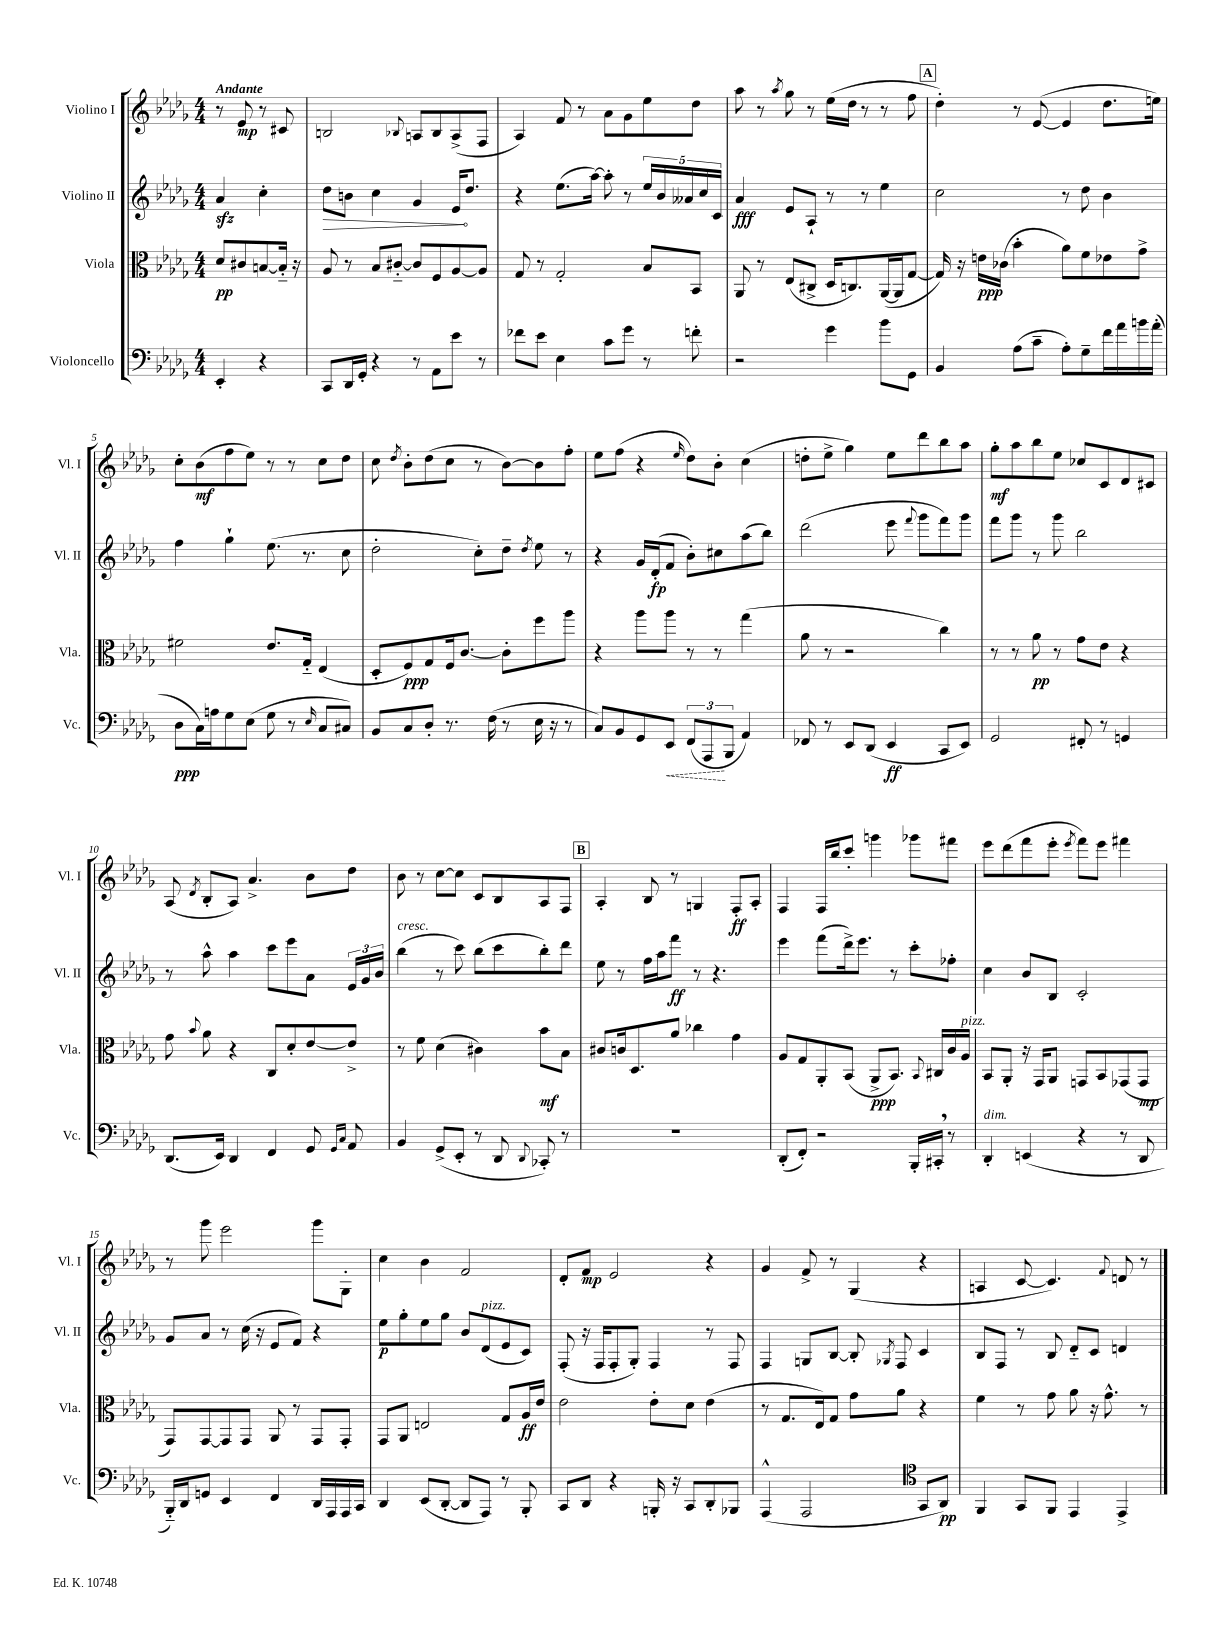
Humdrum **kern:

**kern	**kern	**kern	**kern
*staff4	*staff3	*staff2	*staff1
*clefF4	*clefC3	*clefG2	*clefG2
*k[b-e-a-d-g-]	*k[b-e-a-d-g-]	*k[b-e-a-d-g-]	*k[b-e-a-d-g-]
*M4/4	*M4/4	*M4/4	*M4/4
4EE-'	8d-	4a-	8r
.	8c#	.	8e-
4r	[8B	4cc'	8r
.	16B'~]	.	8c#
.	16r	.	.
=	=	=	=
8CC	8A-	8dd-	2B
16DD-	8r	8b	.
16GG-'	.	.	.
4r	8B-	4cc	.
.	[8c#'~	.	.
.	.	.	8qqB-
8r	8c#]	4g-	8A
8AA-	8F	.	8B-
8e-	[8A-	16e-	(8A^
.	.	8.dd-	.
8r	8A-]	.	8F
=	=	=	=
8f-	8G-	4r	4A-)
8e-	8r	.	.
4E-	2G-'	(8.ee-	8f
.	.	.	8r
.	.	[16aa-)	.
8c	.	8aa-']	8a-
8g-	.	8r	8g-
8r	8B-	20ee-	8ee-
.	.	20b-	.
.	.	20a--	.
8f'	8BB-	.	8dd-
.	.	20cc	.
.	.	20c	.
=	=	=	=
2r	8AA-	4a-	8aa-
.	8r	.	8r
.	.	.	8qaa-
.	(8E-	8e-	8gg-
.	8C#^	8A-`	8r
4g-	16D-	8r	(16ee-
.	8.C)	.	16dd-
.	.	8r	8r
8b-	([16AA-	4ee-	8r
.	16AA-]	.	.
8GG-	[8G-	.	8ff
=	=	=	=
4BB-	16G-])	2cc	4dd-')
.	16r	.	.
.	16e	.	.
.	(16c-	.	.
(8A-	4b-'	.	8r
8c~	.	.	([8e-
8A-')	8a-)	8r	4e-]
8G-~	8f	8dd-	.
16f	8e-	4b-	8.dd-
16a-	.	.	.
16b	8g-^	.	.
(16a-'	.	.	16ee)
=	=	=	=
8D-	2f#	4ff	8cc'
16C)	.	.	(8b-
16A	.	.	.
8G-	.	4gg-`	8ff
(8E-	.	.	8ee-)
8G-	8.e-	(8.ee-	8r
8r	.	.	8r
.	16G-'~	8.r	.
16qqE-	.	.	.
8C	(4E-	.	8cc
8C#)	.	8cc	8dd-
=	=	=	=
8BB-	8D-'	2dd-'	8cc
.	.	.	8qdd-
8C	8F)	.	8b-'
8D-'	8G-	.	(8dd-
8.r	16F	.	8cc
.	[8.c	.	.
.	.	8cc')	8r
(16F	.	.	.
8r	8c']	8dd-~	[8b-)
.	.	8qdd-	.
16E-	8ff	8ee-	8b-]
16r	.	.	.
8r	8aa-	8r	8ff'
=	=	=	=
8C)	4r	4r	8ee-
8BB-	.	.	(8ff
8GG-	8aa-	16g-	4r
.	.	(16d-'	.
8EE-	8aa-	8f	.
.	.	.	16qqee-
(12FF	8r	8b-')	8dd-)
12AAA-	.	.	.
.	8r	8cc#	8b-'
12BBB-	.	.	.
4AA-)	(4gg-	(8aa-	(4cc
.	.	8bb-)	.
=	=	=	=
8FF-	8a-	(2ddd-	8dd'
8r	8r	.	8ee-^
8EE-	2r	.	4gg-)
(8DD-	.	.	.
4EE-	.	8eee-	8ee-
.	.	8qqfff	.
.	.	8ggg-	8ddd-
8CC	4cc)	8fff)	8bb-
8EE-)	.	8ggg-	8aa-
=	=	=	=
2GG-	8r	8fff	8gg-'
.	8r	8ggg-	8aa-
.	8a-	8r	8bb-
.	8r	8ggg-	8ee-
8FF#'	8g-	2bb-	8cc-
8r	8e-	.	8c
4GG	4r	.	8d-
.	.	.	8c#
=	=	=	=
(8.DD-	8g-	8r	(8A-
.	8qqb-	.	8qd-
.	8a-	8aa-^^	8B-'
16EE-)	.	.	.
4DD-	4r	4aa-	8A-)
.	.	.	4.a-^
4FF	8C	8ccc	.
.	8d-'	8eee-	.
8GG-	[8e-	8a-	8b-
16qqGG-	.	.	.
16qqC	.	.	.
8AA-	8e-^]	24e-	8dd-
.	.	24g-	.
.	.	24b-	.
=	=	=	=
4BB-	8r	(4bb-	8b-
.	8f	.	8r
(8GG-^	(4d-	8r	[8cc
8EE-'	.	8ccc)	8cc]
8r	4c#)	(8bb-	8c
8DD-	.	8ccc	8B-
8qqDD-	.	.	.
8CC-')	8b-	8bb-')	8A-
8r	8B-	8ddd-	8F
=	=	=	=
1r	8c#	8ee-	4A-'
.	16c	8r	.
.	8.D-	.	.
.	.	16ff	8B-
.	.	16aa-	.
.	8a-	8fff	8r
.	4cc-	8r	4G
.	.	4.r	.
.	4g-	.	8F'
.	.	.	8A-'
=	=	=	=
(8DD-'	8A-	4eee-	4F
8FF')	8G-	.	.
2r	8AA-'	(8fff	16F
.	.	.	16bb-
.	(8BB-	16ddd-^)	8ccc'
.	.	8.eee-	.
.	8AA-^	.	4ggg
.	8.BB-)	8r	.
16BBB-'	.	8ccc'	8ggg-
.	8qqBB-	.	.
16CC#'	16C#	.	.
8r	16c	8ff-'	8fff#
.	16A-	.	.
=	=	=	=
4DD-'	8BB-	4cc	8eee-
.	8AA-'	.	(8ddd-
(4EE	16r	8b-	8fff
.	16GG-	.	.
.	8AA-	8B-	8eee-'
.	.	.	8qeee-
4r	8GG	2c'	8fff)
.	8BB-	.	8eee-
8r	(8GG-	.	4fff#
8DD-	8GG-	.	.
=	=	=	=
16BBB-'~)	8GG-)	8g-	8r
16DD-	.	.	.
8GG	[8GG-	8a-	8ggg-
4EE-	8GG-]	8r	2eee-
.	8GG-	(16cc	.
.	.	16r	.
4FF	8AA-	8e-	.
.	8r	8f)	.
16DD-	8GG-	4r	8ggg-
16AAA-	.	.	.
16AAA-	8GG-'	.	8G-'
16CC	.	.	.
=	=	=	=
4DD-	8GG-	8ee-	4cc
.	8AA-	8gg-'	.
(8EE-	2E	8ee-	4b-
[8DD-'	.	8gg-	.
8DD-]	.	8b-	2f
8AAA-)	.	(8d-	.
8r	8G-	8e-	.
8BBB-'	16A-	8c)	.
.	16e-	.	.
=	=	=	=
8CC	2e-	(8F'	8d-'
8DD-	.	16r	8f
.	.	16F	.
4r	.	8F'	2e-
.	.	8G-')	.
16BBB'	8e-'	4F	.
16r	.	.	.
8CC	8d-	.	.
8DD-'	(4e-	8r	4r
8BBB-	.	8F	.
=	=	=	=
(4AAA-^^	8r	4F	4g-
.	8.G-	.	.
2AAA-	.	8G	8f^
.	16E-)	.	.
.	8G-	[8B-	8r
.	8g-	8B-']	(4G-
.	.	8qG-	.
.	8a-	8F	.
*clefC4	*	*	*
8GG-	4r	4c	4r
8AA-)	.	.	.
=	=	=	=
4FF	4f	8B-	4A
.	.	8F	.
8GG-	8r	8r	[8c
8FF	8g-	8B-	4.c])
4EE-	8a-	8d-'~	.
.	16r	8c	.
.	8.g-^^	.	.
.	.	.	8qqf
4EE-^	.	4d	8d
.	8r	.	8r
==	==	==	==
*-	*-	*-	*-
